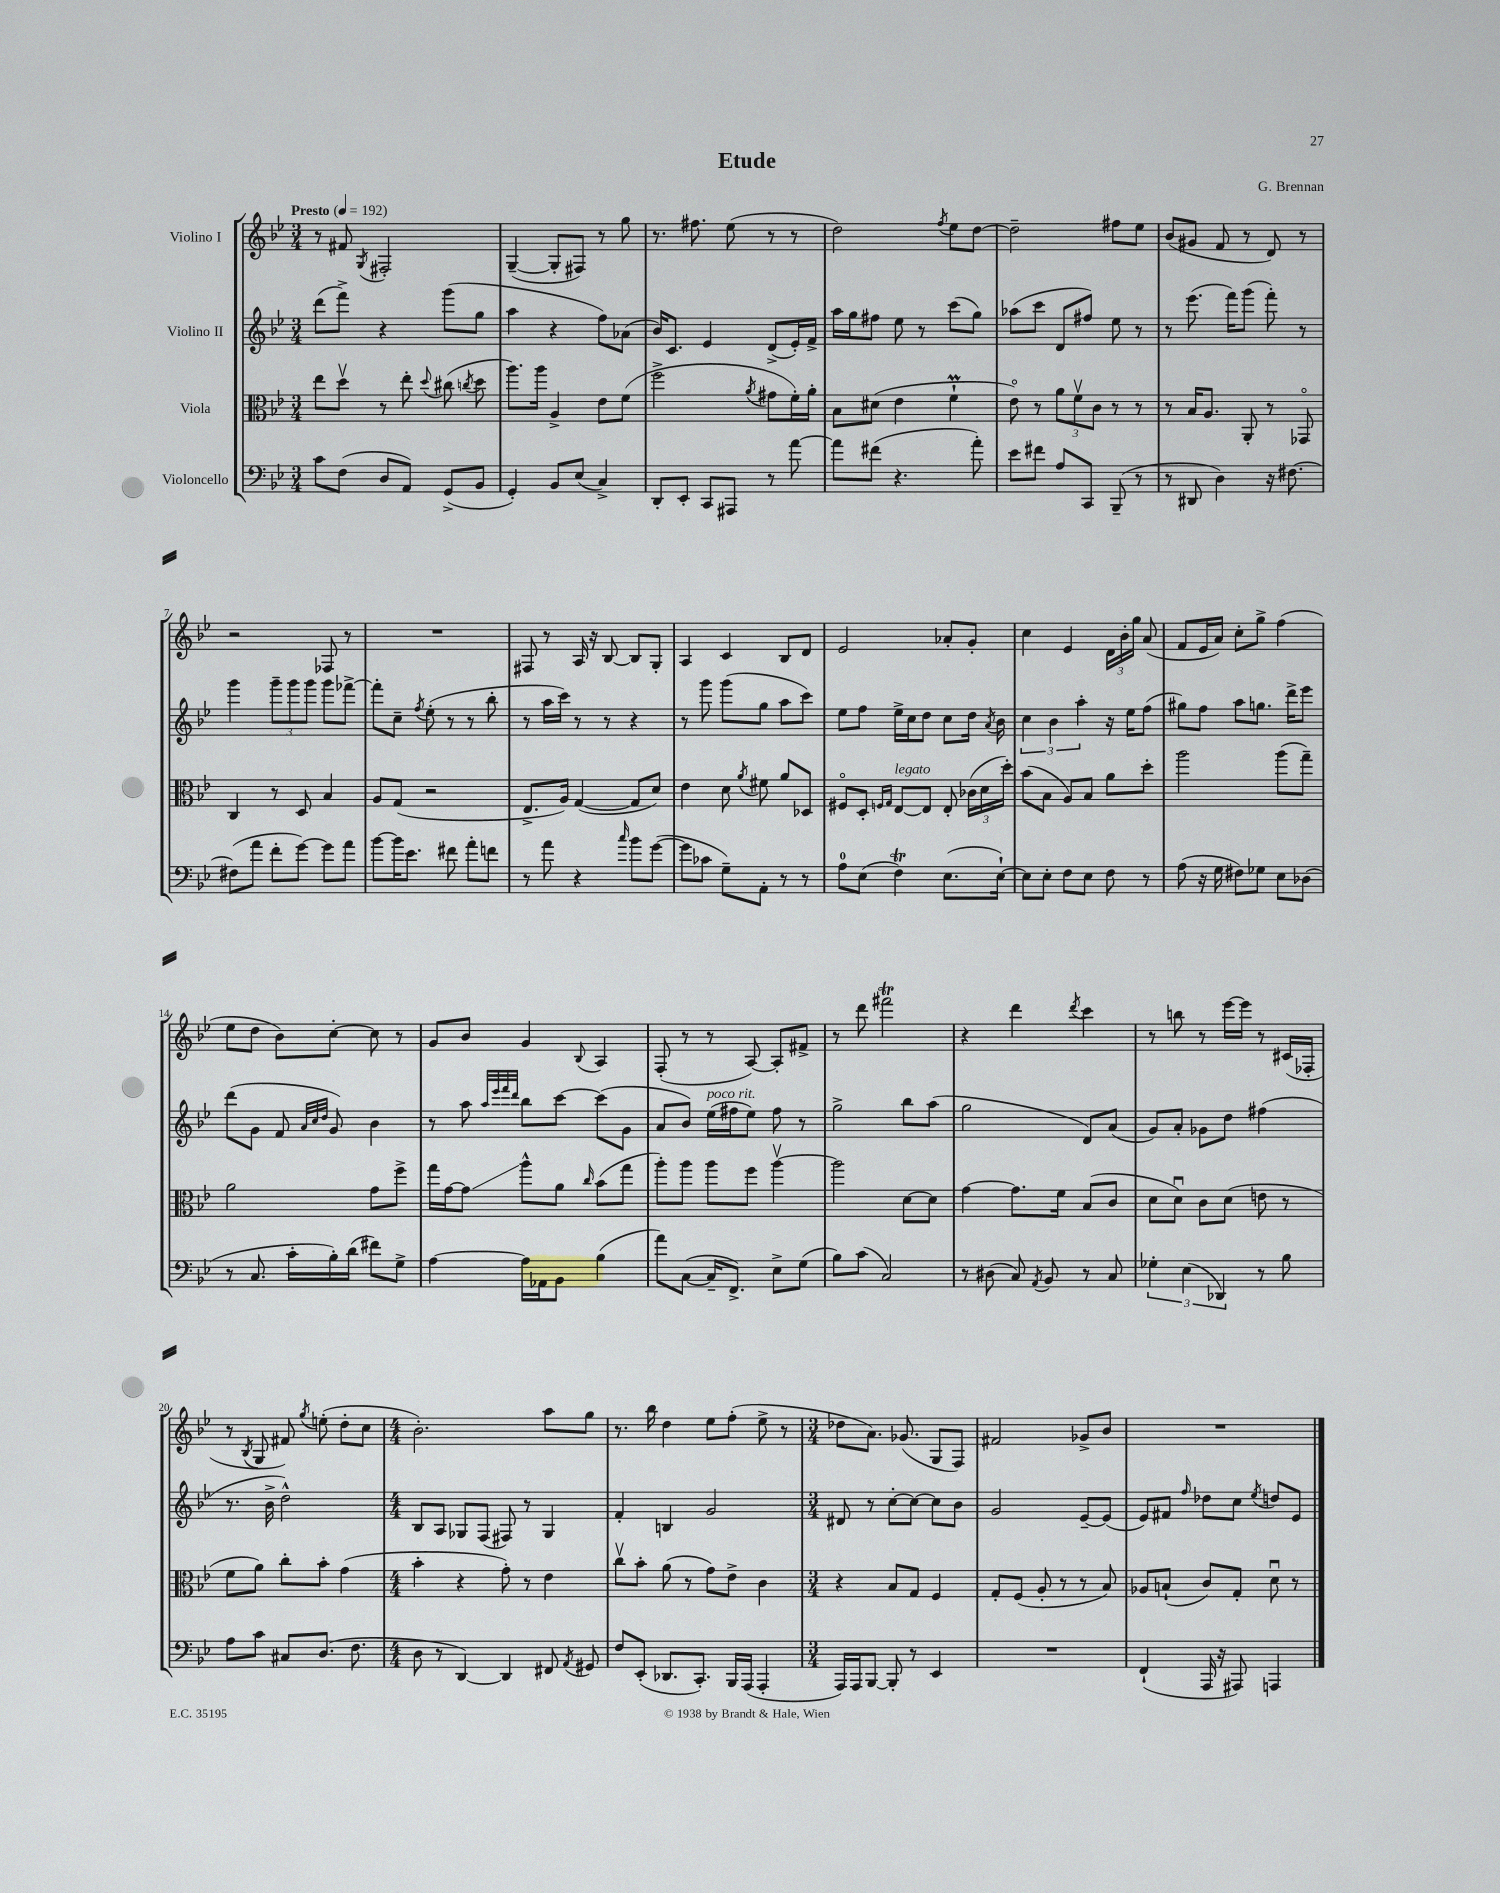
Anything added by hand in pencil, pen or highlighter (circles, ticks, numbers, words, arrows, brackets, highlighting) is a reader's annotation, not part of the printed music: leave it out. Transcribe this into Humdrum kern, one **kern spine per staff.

**kern	**kern	**kern	**kern
*staff4	*staff3	*staff2	*staff1
*clefF4	*clefC3	*clefG2	*clefG2
*k[b-e-]	*k[b-e-]	*k[b-e-]	*k[b-e-]
*M3/4	*M3/4	*M3/4	*M3/4
*MM192	*MM192	*MM192	*MM192
8c	8ee-	(8ddd	8r
(8F	8ddv	8fff^)	8f#
.	.	.	8qG
8D	8r	4r	2F#'
8AA)	8ee-'	.	.
.	8qqdd	.	.
(8GG^	(8cc#	(8ggg	.
.	8qcc	.	.
8BB-	8dd	8gg	.
=	=	=	=
4GG')	8.aa)	4aa	([4G~
.	16aa	.	.
8BB-	4A^	4r	8G']
(8E-	.	.	8F#)
4C^)	8e-	8ff)	8r
.	(8f	(8a-	8gg
=	=	=	=
8DD'	2ff^	16b-)	8.r
.	.	8.c	.
8EE-'	.	.	.
.	.	.	8.ff#
8CC	.	4e-	.
8AAA#	.	.	(8ee-
.	8qa	.	.
8r	8g#	(8d^	8r
[8a	16f')	16e-')	8r
.	16a'	16f^	.
=	=	=	=
8a]	8B-	16aa	2dd)
.	.	16gg	.
(8f#	(8d#	8ff#	.
4.r	4e-	8ee-	.
.	.	8r	.
.	.	.	8qff
.	4f`	(8ccc	8ee-
8a')	.	8gg)	[8dd
=	=	=	=
8e-	8e-o)	(8aa-	2dd~]
8f#	8r	8ccc	.
8A	12a	8d	.
.	12fv	.	.
8CC	.	8ff#)	.
.	12c	.	.
(8BBB-~	8r	8ee-	8ff#
8r	8r	8r	8ee-
=	=	=	=
8r	8r	8r	(8b-
8DD#	16B-	(8.eee-	8g#
.	8.A	.	.
4D)	.	.	8f
.	.	16fff)	.
.	8AA'	(8ggg	8r
16r	8r	8fff')	8d)
[8.F#	.	.	.
.	8GG-o	8r	8r
=	=	=	=
(8F#]	4C	4ggg	2r
8a	.	.	.
8f'	8r	12ggg~	.
.	.	12ggg	.
[8g)	8D	.	.
.	.	12ggg	.
8g]	4B-	8ggg	8F-
8a	.	[8fff-^	8r
=	=	=	=
[8b-	8A	8fff-']	2.r
16b-]	(8G	8cc~	.
8.e-	.	.	.
.	.	8qff	.
.	2r	(8ee-'	.
8f#	.	8r	.
8a'	.	8r	.
8f	.	8bb-'	.
=	=	=	=
8r	8.E-^	8r	8F#
8a	.	16aa	8r
.	16A)	16ccc)	.
4r	([4G	8r	16A
.	.	.	16r
.	.	8r	[8B-
16qqcc	.	.	.
8b-	8G]	4r	8B-]
([8g	8d)	.	8G'
=	=	=	=
8g]	4e-	8r	4A
8c-	.	8ggg	.
8G~)	8d	(8ggg	4c
.	8qa	.	.
8AA'	8f#	8gg	.
8r	8a	8aa	8B-
8r	8D-	8ccc)	8d
=	=	=	=
8A	8F#o	8ee-	2e-
(8E-	8D'	8ff	.
.	16qqF	.	.
.	16qqG	.	.
4F)	[8E-	16ee-^	.
.	.	16cc	.
.	8E-]	8dd	.
(8.E-	8E-'	8cc	8a-'
.	(24c-	16dd	8g'
.	24d	.	.
.	.	8qa	.
[16E-`)	.	16b-	.
.	24dd')	.	.
=	=	=	=
8E-]	(8b-	6cc	4cc
8E-'	8B-	.	.
.	.	6b-	.
8F	8A)	.	4e-
.	.	6aa'	.
8E-	8B-	.	.
8F	8a	16r	24d
.	.	.	24b-'
.	.	16ee-	.
.	.	.	24gg
8r	8dd'	(8ff	(8a
=	=	=	=
(8A	2aa	8gg#)	8f
16r	.	8ff	16e-
16G	.	.	16a)
8F#)	.	8aa	8cc'
8G-	.	8.gg	8gg^
8E-	(8aa	.	(4ff
.	.	16ddd^	.
(8D-	8gg~)	8eee-	.
=	=	=	=
8r	2a	(8ddd	8ee-
8.C	.	8g	8dd
.	.	8f	8b-)
16c'	.	.	.
.	.	32qqa	.
.	.	32qqcc	.
.	.	32qqdd	.
16B-')	.	8g)	[8cc'
(16d	.	.	.
8f#)	8g	4b-	8cc]
8G^	8ff^	.	8r
=	=	=	=
[4A	16gg	8r	8g
.	[16g	.	.
.	8g]	8aa	8b-
.	.	32qqaa	.
.	.	32qqeee-	.
.	.	32qqfff	.
.	.	32qqddd	.
16A]	8aa^^	8bb-	4g
16AA-	.	.	.
8BB-	8a	[8ccc	.
.	16qqcc	.	8qqB-
(4B-	(8b-	(8ccc]	4A
.	8gg	8g	.
=	=	=	=
8a)	8aa')	8a	(8F'
([8C	8aa	8b-)	8r
16C~]	8aa	(16ee-	8r
8.FF^)	.	16ff#	.
.	8ff	8ee-)	[8A)
8E-^	[4aav	8ff#	8A']
(8G	.	8r	8f#^
=	=	=	=
8B-)	2aa]	2gg^	8r
(8c	.	.	8ddd
2C)	.	.	2fff#
.	[8d	8bb-	.
.	8d]	(8aa	.
=	=	=	=
8r	[4g	2gg	4r
(8D#	.	.	.
8C)	8.g]	.	4ddd
8qAA	.	.	.
8BB-	.	.	.
.	16f	.	.
.	.	.	8qddd
8r	(8B-	8d)	4ccc
8C	8c	(8a	.
=	=	=	=
6G-'	8d	8g)	8r
.	8du)	8a'	8bb
(6E-	.	.	.
.	8c	8g-	8r
6DD-)	.	.	.
.	(8d	8dd	[16eee-
.	.	.	16eee-]
8r	8e	(4ff#	8r
8B-	8r	.	(16c#
.	.	.	16F-'
=	=	=	=
8A	8f	8.r	8r
.	.	.	8qB-
8c	8a)	.	8G
.	.	16b-^	.
8C#	8cc'	2dd^^)	8f#)
.	.	.	8qgg
(8.D	8b-'	.	(8ee'
.	(4g	.	8dd'
8.F	.	.	.
.	.	.	8cc
=	=	=	=
*M4/4	*M4/4	*M4/4	*M4/4
8D	4b-'	8B-	2.b-')
8r	.	8A	.
[4DD)	4r	8G-	.
.	.	(8F	.
4DD]	8g')	8F#)	.
.	8r	8r	.
8FF#	4e-	4G-	8aa
8qAA	.	.	.
8GG#	.	.	8gg
=	=	=	=
8F	8ccv	4f'	8.r
(8EE-'	8b-'	.	.
.	.	.	16bb-
8.DD-	(8a	4B	4dd
.	8r	.	.
8.CC')	.	.	.
.	8g)	2g	8ee-
16BBB-	8e-^	.	(8ff'
(16AAA	.	.	.
4AAA'	4c	.	8ee-^
.	.	.	8r
=	=	=	=
*M3/4	*M3/4	*M3/4	*M3/4
16AAA)	4r	8d#	8dd-
16AAA	.	.	.
[8BBB-	.	8r	8.a)
8BBB-']	8B-	[8cc'	.
.	.	.	(8.g-
8r	8G	8cc_	.
4EE-	4F	8cc]	8G
.	.	8b-	8F)
=	=	=	=
2.r	8G'	2g	2f#
.	(8F	.	.
.	8A'	.	.
.	8r	.	.
.	8r	[8e-~	8g-^
.	8B-)	(8e-]	8b-
=	=	=	=
(4FF`	8A-	8e-)	2.r
.	(8B`	8f#	.
.	.	16qqff	.
16AAA	8c)	8dd-	.
16r	.	.	.
8AAA#)	8G'	8cc	.
.	.	8qee-	.
4AAA	8du	8dd	.
.	8r	8e-	.
==	==	==	==
*-	*-	*-	*-
